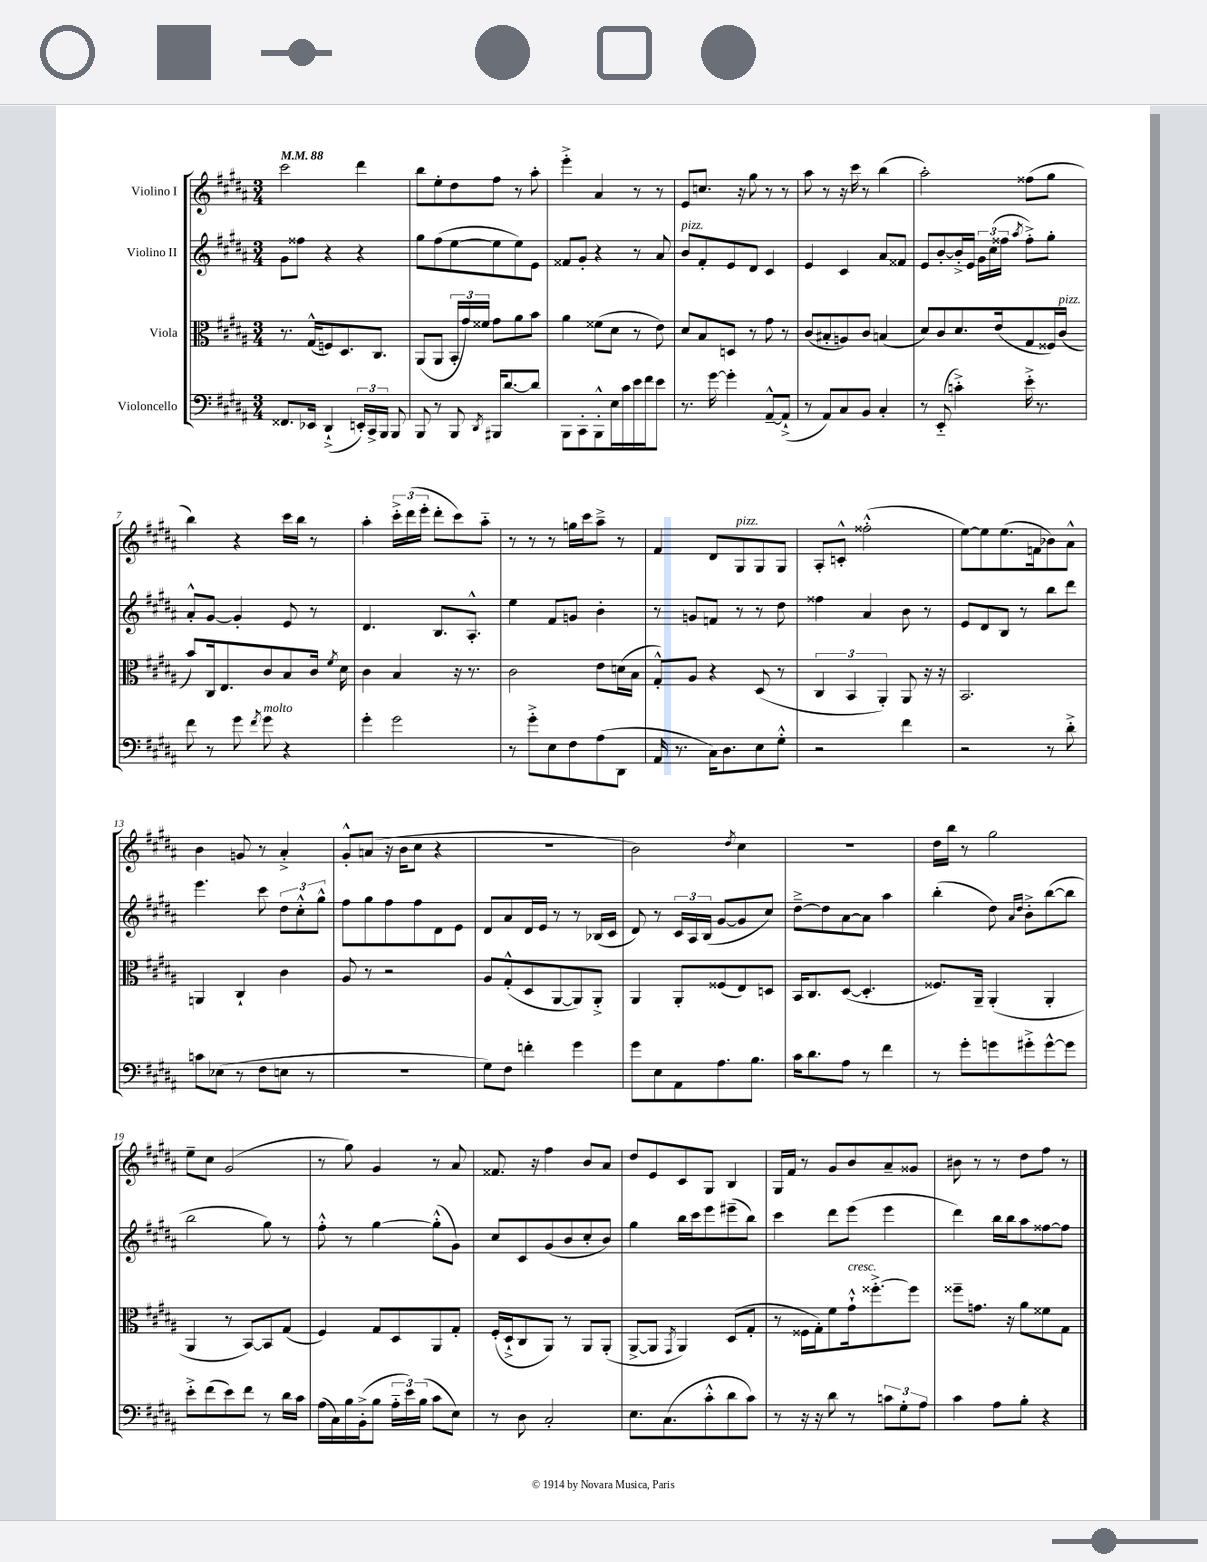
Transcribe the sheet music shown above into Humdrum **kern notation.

**kern	**kern	**kern	**kern
*part4	*part3	*part2	*part1
*staff4	*staff3	*staff2	*staff1
*I"Violoncello	*I"Viola	*I"Violino II	*I"Violino I
*clefF4	*clefC3	*clefG2	*clefG2
*k[f#c#g#d#a#]	*k[f#c#g#d#a#]	*k[f#c#g#d#a#]	*k[f#c#g#d#a#]
*M3/4	*M3/4	*M3/4	*M3/4
*MM88	*MM88	*MM88	*MM88
=1	=1	=1	=1
8.FF##X/L	8.r	8g#\L	2ccc#\
.	.	8ff##X\J	.
16EE-X/Jk	(16G#^^/KL	.	.
(4DD#`^/	8Fn/)	4r	.
.	8.D#/	.	.
24EEn'/LL)	.	4r	4ddd#\
24CC#^/	.	.	.
.	8.C#/J	.	.
24BBB/JJ	.	.	.
8BBB/	.	.	.
=2	=2	=2	=2
8BBB/	(8AA#/L	8gg#\L	8bb\L
8r	8AA#/J	(8ff#\	8ee'\
8BBB/	24BB'/LL	[8ee\	8dd#\
.	24g#/)	.	.
.	24f##X/JJ	.	.
8qDD#/	.	.	.
16BBB#X/KL	8g#\L	8ee\]	8ff#\J
[8.d#/	.	.	.
.	8a#\	8ee\)	8r
8d#/J]	8b\J	8e\J	8aa#'\
=3	=3	=3	=3
8BBB\L	4a#\	8f##X/L	4eee'^\
8CC#'\	.	8g#'/J	.
8BBB'^^\	(8f##X\L	4r	4a#/
16E\L	8d#\J	.	.
16c#\	.	.	.
16e\	8r	8r	8r
16f#\J	.	.	.
8e\J	8e\)	8a#/	8r
=4	=4	=4	=4
!	!	!LO:TX:a:i:t=pizz.	!
8.r	8d#/L	8b/L	8e/L
.	8B/	8f#'/	8.ccn/J
[16g#\	.	.	.
4g#'\]	8Dn/J	8e/	.
.	.	.	16r
.	8r	8d#/J	8gg#\
[8AA#~^^/L	8g#\	4c#/	8r
(8AA#`^/J]	8r	.	8r
=5	=5	=5	=5
8r	(8c#/L	4e/	8aa#\
8AA#/L)	8B#X'/	.	8r
8C#/	8An/)	4c#/	16r
.	.	.	16ccc#\
8BB/J	8c#/J	.	8r
4C#'/	(4Bn/	8a#/L	(4bb\
.	.	8f##X/J	.
=6	=6	=6	=6
8r	8d#/L)	8e/L	2aa#'\)
(8EE/	8c#/	[8b'/	.
4cn'^\)	8.d#/	16b'^/L]	.
.	.	16e/JJ	.
.	.	24g#\LL	.
.	.	(24cc#\	.
.	(16e/k	.	.
.	.	24ff##X\JJ	.
.	.	8qaa#/	.
16e'^\	8G#/	8ff##'^\L)	(8ff##X\L
8.r	.	.	.
.	16F##X/L)	8gg#'\J	8gg#\J
!	!LO:TX:a:i:t=pizz.	!	!
.	(16c#/JJ	.	.
!!LO:LB:g=z
=7	=7	=7	=7
8f#\	8b/L)	8a#'^^/L	4bb\)
8r	16C#/k	[8g#/J	.
.	8.E/	.	.
8g#\	.	4g#'/]	4r
8qf#/	.	.	.
!LO:TX:a:i:t=molto	!	!	!
8g#\	8c#/	.	.
4r	8B/	8e/	16ccc#\LL
.	.	.	16bb\JJ
.	16c#/Jk	8r	8r
.	8qf#/	.	.
.	16d#\	.	.
=8	=8	=8	=8
4g#'\	4c#\	4.d#/	4aa#'\
2g#\	4B/	.	24ccc#'^\LL
.	.	.	(24ddd#\
.	.	.	24eee'\JJ
.	.	8.B/L	8ddd#'\L
.	16r	.	8ccc#\)
.	8.r	8.A#'^^/J	.
.	.	.	8aa#\J
=9	=9	=9	=9
8r	2c#\	4ee\	8r
8g#'^\L	.	.	8r
8E\	.	8f#/L	8r
8F#\	.	8gn/J	16ggn\LL
.	.	.	16ccc#\J
(8A#\	8e\L	4b'\	8aa#~^\J
8DD#\J	(16dn\L	.	8r
.	16B\JJ	.	.
=10	=10	=10	=10
16AA#/	8G#'^^/L)	8r	4f#/
8.r	.	.	.
.	8A#/J	8gn/L	.
16C#\KL)	4r	8fn/J	8d#/L
8.D#\	.	.	.
!	!	!	!LO:TX:a:i:t=pizz.
.	.	8r	8G#/
8E\	(8D#/	8r	8G#/
8G#'^^\J	8r	8dd#\	8G#/J
=11	=11	=11	=11
2r	6C#/	4ff##X\	8A#'/L
.	.	.	8cn'^^/J
.	6BB/	.	.
.	.	4a#/	(2ff##X'^^\
.	6AA#'/)	.	.
4f#\	8AA#/	8b\	.
.	16r	8r	.
.	16r	.	.
=12	=12	=12	=12
2r	2.BB/	8e/L	[8ee\L)
.	.	8d#/	8ee\]
.	.	8B/J	(8.ee\
.	.	8r	.
.	.	.	16fn\k
8r	.	8bb\L	8b-X\)
8d#'^\	.	8ddd#\J	8a#^^\J
!!LO:LB:g=z
=13	=13	=13	=13
8cn\L	4AAn/	4.eee\	4b\
(8E-X\J	.	.	.
8r	4C#`/	.	8gn/
8F#\L	.	8ccc#\	8r
8En\J	4c#\	12dd#\L	4a#'^/
.	.	12cc#'^^\	.
8r	.	.	.
.	.	12gg#^^\J	.
=14	=14	=14	=14
2.r	8A#/	8ff#\L	8g#'^^/L
.	8r	8gg#\	(8an/J
.	2r	8ff#\	16r
.	.	.	16b\KL
.	.	8ff#\	8cc#\J
.	.	8d#\	4r
.	.	8e\J	.
=15	=15	=15	=15
8G#\L)	8A#/L	8d#/L	2.r
8F#\J	(8G#'^^/	8a#/	.
4fn'\	8D#/	16d#/L	.
.	.	16e/JJ	.
.	[8AA#/	8r	.
4g#\	8AA#/])	8r	.
.	8AA#'^/J	(16B-X/LL	.
.	.	16c#/JJ	.
=16	=16	=16	=16
8g#\L	4AA#/	8d#/)	2b\)
8E\	.	8r	.
8AA#\	8AA#'/L	24c#/LL	.
.	.	24A#/	.
.	.	(24B/JJ	.
8.A#\	(8F##X/	[8g#/L	.
.	.	.	8qdd#/
.	8E/)	8g#/]	4cc#\
8.B\J	.	.	.
.	8Dn/J	8cc#/J)	.
=17	=17	=17	=17
16c#\KL	16BB/KL	[8dd#~^\L	2.r
8.d#\	8.C#/	.	.
.	.	8dd#\]	.
8A#\J	([8D#/J	[8a#\	.
8r	4.D#'/]	8a#\J]	.
4f#\	.	4aa#\	.
=18	=18	=18	=18
8r	8.F##X/L)	(4bb'\	16dd#\LL
.	.	.	16bb\JJ
8g#'\L	.	.	8r
.	16AA#~/Jk	.	.
8gn\	(4AA#'/	8dd#\)	2gg#\
.	.	16qqa#/LL	.
.	.	16qqdd#/JJ	.
8g#X'^\	.	8b'^\L	.
[8g#^^\	4AA#'/	([8bb\	.
8g#\J]	.	8bb\J]	.
!!LO:LB:g=z
=19	=19	=19	=19
8e'^\L	4AA#/	2bb\	8ee~\L
(8f#\	.	.	8cc#\J
8e\)	8r	.	(2g#/
8f#\J	[8BB/L)	.	.
8r	8BB/]	8gg#\)	.
16d#\LL	(8G#/J	8r	.
16c#\JJ	.	.	.
=20	=20	=20	=20
(16A#\LL	4F#/)	8ff#'^^\	8r
16C#\)	.	.	.
16B\	.	8r	8gg#\)
(16BB'^\J	.	.	.
8B\J	8G#/L	[4gg#\	4g#/
24A#\LL	8D#/	.	.
24e\)	.	.	.
(24B\JJ	.	.	.
8c#\L	8AA#/	(8gg#'^^\L]	8r
8E\J)	8G#'/J	8g#\J)	8a#/
=21	=21	=21	=21
8r	(16F#'/LL	8cc#/L	8.f##X/
.	16D#`^/J	.	.
8D#\	8C#/	8c#/	.
.	.	.	16r
2C#'/	8AA#/J)	(8g#/	4ff#\
.	8r	8b/	.
.	8AA#/L	8cc#'/	8b/L
.	(8AA#'/J	8b/J)	8a#/J
=22	=22	=22	=22
8.E\L	[8AA#^/L	4gg#\	8dd#/L
.	8AA#/J]	.	8e/
(8.C#\	.	.	.
.	8qGG#/	.	.
.	4AA#/)	16bb\LL	8c#/
.	.	16ccc#\J	.
8c#'^^\	.	8eee\	8G#/J
8d#\	(8D#/L	(8eee#X~\	4B/
8c#\J)	8G#'/J	8bb\J)	.
=23	=23	=23	=23
8r	8r	4ccc#\	16G#/LL
.	.	.	16f#/JJ
16r	16F##X\LL	.	8r
16r	16G#'\J)	.	.
8d#\	8f#\	8ddd#\L	8g#/L
!	!LO:TX:a:i:t=cresc.	!	!
8r	16g#`^^\k	(8eee\J	8b/
.	[8.ff##X'^\	.	.
12cn\L	.	4eee\	8a#~/
12G#'\	.	.	.
.	8ff##\J]	.	8g##X/J
12A#\J	.	.	.
=24	=24	=24	=24
4c#\	8ff##X~\L	4ddd#\)	8b#X\
.	8.gn\J	.	8r
8A#\L	.	16bb\LL	8r
.	16r	16bb\J	.
8B'\J	8a#\L	8aa#\	8dd#\L
4r	8f##X\	[8ff##X\	8ff#\J
.	8G#\J	8ff##\J]	8r
==	==	==	==
*-	*-	*-	*-
